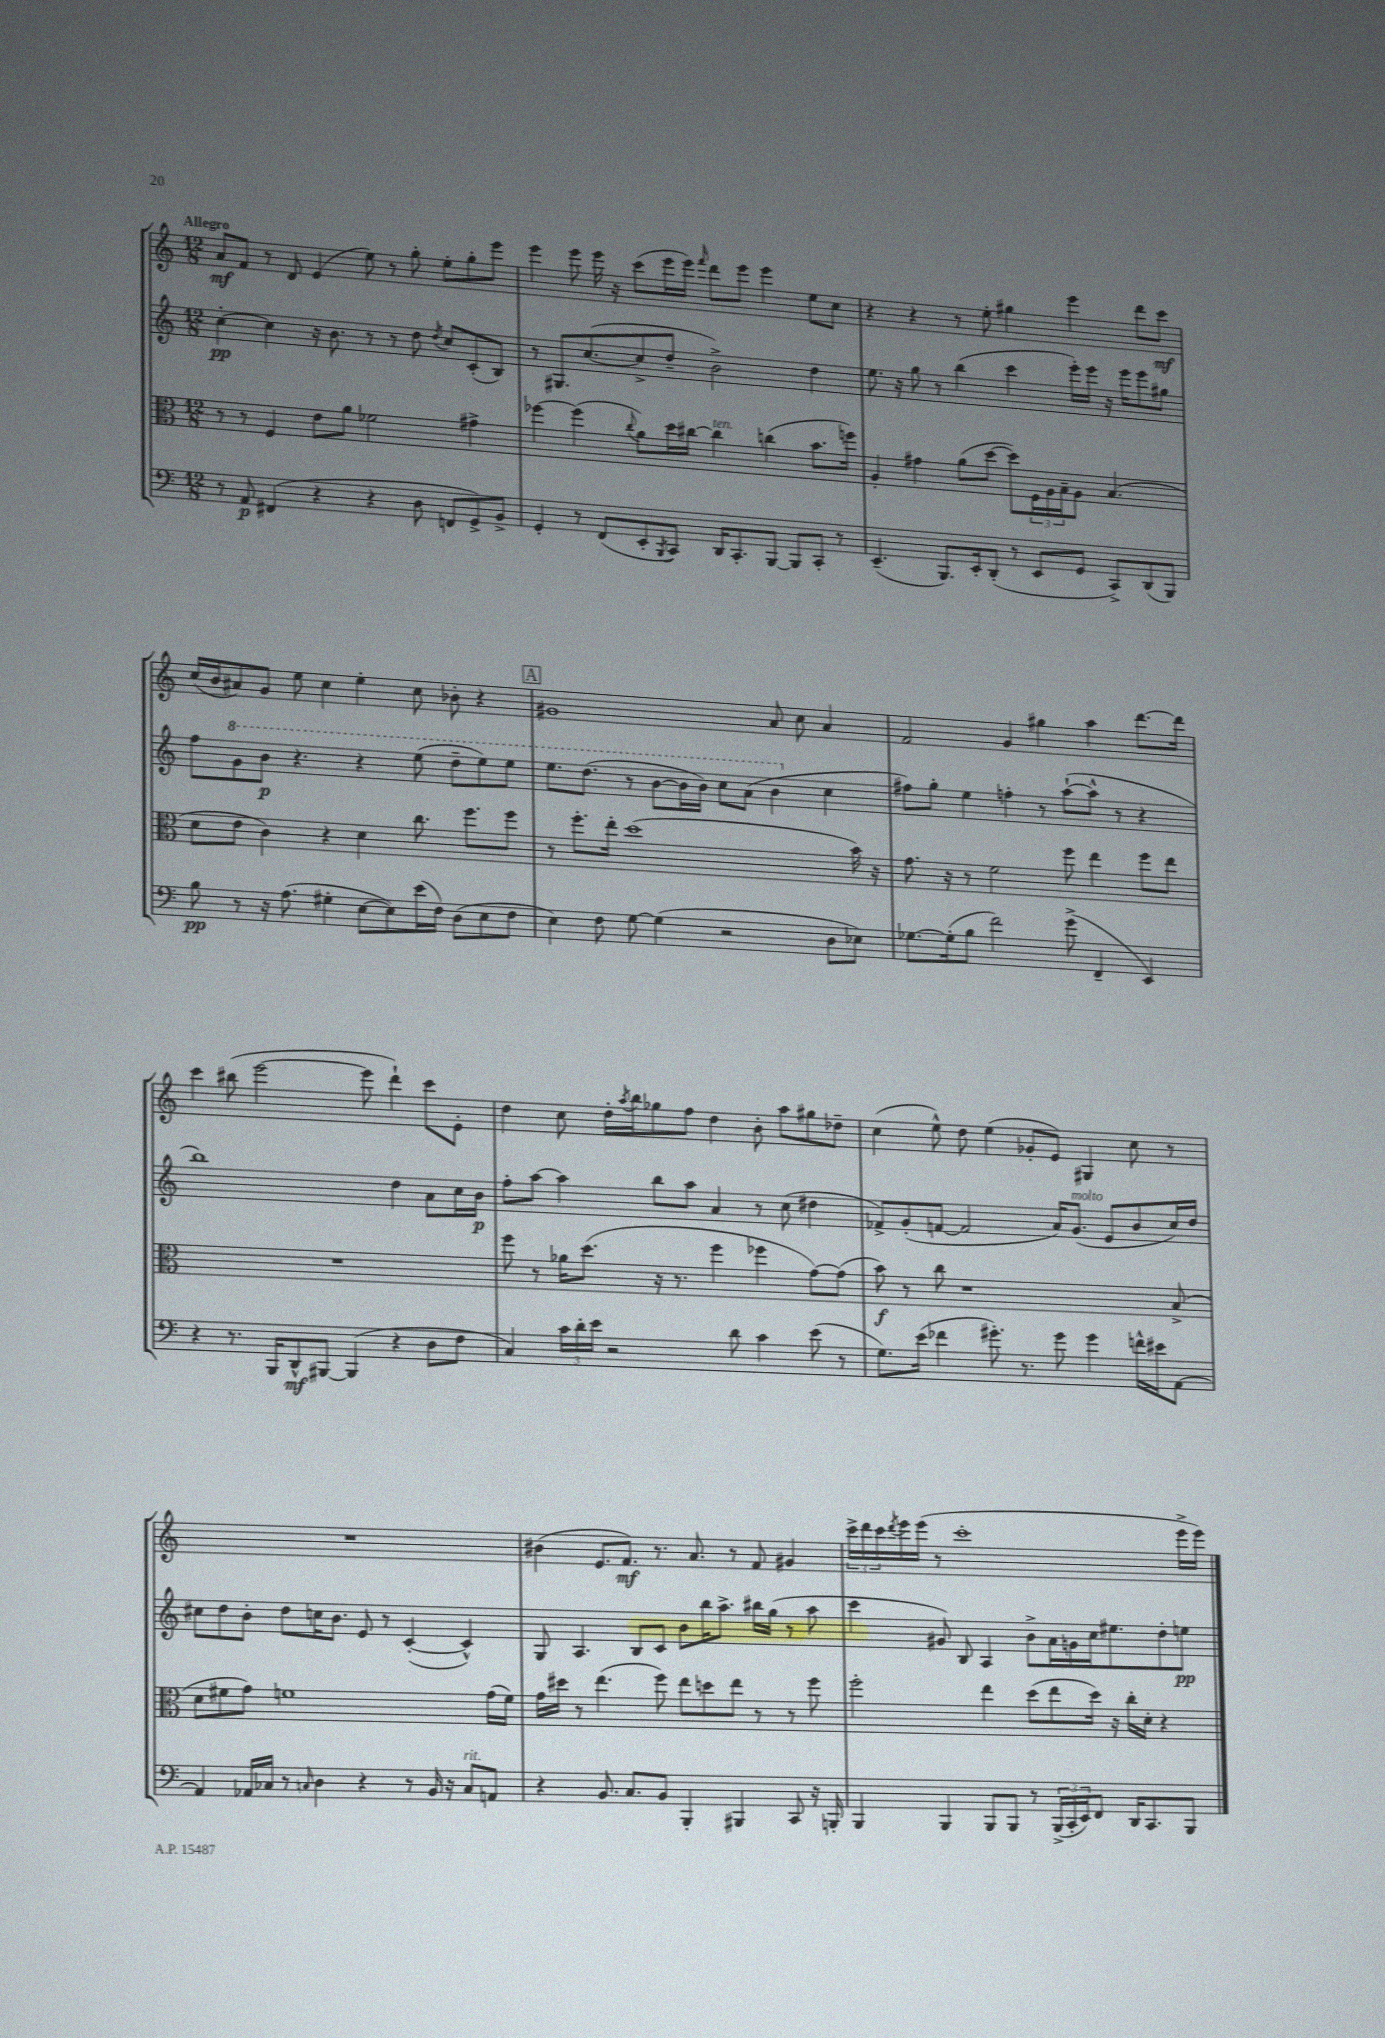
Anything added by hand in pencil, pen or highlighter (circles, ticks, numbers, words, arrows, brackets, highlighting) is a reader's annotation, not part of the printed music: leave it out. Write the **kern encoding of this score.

**kern	**dynam	**kern	**dynam	**kern	**dynam	**kern	**dynam
*part4	*part4	*part3	*part3	*part2	*part2	*part1	*part1
*staff4	*staff4	*staff3	*staff3	*staff2	*staff2	*staff1	*staff1
*clefF4	*	*clefC3	*	*clefG2	*	*clefG2	*
*k[]	*	*k[]	*	*k[]	*	*k[]	*
*M12/8	*	*M12/8	*	*M12/8	*	*M12/8	*
=1	=1	=1	=1	=1	=1	=1	=1
!	!	!	!	!	!	!LO:TX:a:B:t=Allegro	!
8r	.	8r	.	[4cc'\	pp	8a/L	mf
8AA/	p	8r	.	.	.	8f/J	.
(4FF#X/	.	4F/	.	4cc\]	.	8r	.
.	.	.	.	.	.	8d/	.
4r	.	8e\L	.	16r	.	(4e/	.
.	.	.	.	8.b\	.	.	.
.	.	8a\J	.	.	.	.	.
4r	.	2f-X\	.	8r	.	8ee\)	.
.	.	.	.	8r	.	8r	.
8D\	.	.	.	8dd\	.	8gg'\	.
.	.	.	.	8qdd/	.	.	.
8FFn/L	.	.	.	8cc/L	.	8ee'\L	.
8GG^/)	.	4g#X^\	.	(8c'/	.	8gg'\	.
8BB^/J	.	.	.	8B/J)	.	8eee\J	.
=2	=2	=2	=2	=2	=2	=2	=2
4GG'/	.	[4ff-X\	.	8r	.	4eee\	.
.	.	.	.	8.G#X/L	.	.	.
8r	.	(4ff-\]	.	.	.	8eee\	.
.	.	.	.	([8.cc/	.	.	.
(8FF/L	.	.	.	.	.	16eee\	.
.	.	.	.	.	.	16r	.
.	.	8qqcc/	.	.	.	.	.
8EE'/	.	8a\L)	.	8cc^/]	.	(8ccc\L	.
8qBBB/	.	.	.	.	.	.	.
8CC/J)	.	16dd\L	.	8dd~/J	.	16eee\L	.
.	.	[16cc#X\JJ	.	.	.	16eee\JJ)	.
.	.	.	.	.	.	16qqfff/	.
!	!	!LO:TX:a:i:t=ten.	!	!	!	!	!
16DD/KL	.	4cc#\]	.	2b^\)	.	8ddd\L	.
8.CC'/	.	.	.	.	.	.	.
.	.	.	.	.	.	8eee\J	.
[8BBB/J	.	(4ccn\	.	.	.	4eee\	.
8BBB/L]	.	.	.	.	.	.	.
8CC'/J	.	8.b\L	.	4dd\	.	8ee\L	.
8r	.	.	.	.	.	8cc\J	.
.	.	16ffn\Jk)	.	.	.	.	.
=3	=3	=3	=3	=3	=3	=3	=3
(4.EE~/	.	4A'/	.	8.ee\	.	4r	.
.	.	.	.	16r	.	.	.
.	.	4g#X\	.	8gg\	.	4r	.
8.BBB/L)	.	.	.	8r	.	.	.
.	.	(8a\L	.	(4bb\	.	8r	.
16EE'/k	.	.	.	.	.	.	.
(8DD'/J	.	[8dd\J	.	.	.	8ee'\	.
8r	.	8dd\L])	.	4ccc\	.	4gg#X\	.
8EE/L	.	24F\L	.	.	.	.	.
.	.	24A\	.	.	.	.	.
.	.	24B~\J	.	.	.	.	.
8GG/J	.	8A\J	.	16eee'\LL)	.	4eee\	.
.	.	.	.	16eee\JJ	.	.	.
8CC^/L)	.	(4.B/	.	16r	.	.	.
.	.	.	.	16eee\KL	.	.	.
(8DD/	.	.	.	8eee\	.	8ddd\L	.
8BBB/J)	.	.	.	8gg#X\J	.	8ccc\J	mf
!!LO:LB:g=z
=4	=4	=4	=4	=4	=4	=4	=4
8B\	pp	8d\L	.	8ff\L	.	(16cc/LL	.
.	.	.	.	.	.	16b/J	.
*	*	*	*	*8va	*	*	*
8r	.	8e\J	.	8gg\	.	8a#X/)	.
16r	.	4c\)	.	8bb\J	p	8g/J	.
(8.A\	.	.	.	.	.	.	.
.	.	.	.	4.r	.	8ee\	.
4G#X'\	.	4r	.	.	.	4cc\	.
[8E\L	.	4d\	.	4r	.	4ee'\	.
8E\])	.	.	.	.	.	.	.
(16e\L	.	8.cc\	.	(8eee\	.	8cc\	.
16F\JJ)	.	.	.	.	.	.	.
(8D\L	.	.	.	8ddd~\L	.	8b-X'\	.
.	.	8.ff\L	.	.	.	.	.
8E\	.	.	.	8eee\)	.	4r	.
8F\J	.	8ff\J	.	8eee\J	.	.	.
!!LO:REH:place=s1:t=A
=5	=5	=5	=5	=5	=5	=5	=5
4E\)	.	8r	.	8.eee\L	.	1g#X	.
.	.	8.ff'\L	.	.	.	.	.
.	.	.	.	(8.ddd\J	.	.	.
8F\	.	.	.	.	.	.	.
.	.	16ee'\Jk	.	.	.	.	.
[8G\	.	(1dd	.	8r	.	.	.
(4G\]	.	.	.	[8bb\L	.	.	.
.	.	.	.	16bb\L]	.	.	.
.	.	.	.	16bb\JJ)	.	.	.
2r	.	.	.	8ccc\L	.	.	.
.	.	.	.	(8aa\J	.	.	.
.	.	.	.	4bb\	.	8a/	.
.	.	.	.	.	.	8cc\	.
*	*	*	*	*X8va	*	*	*
8D\L	.	.	.	4cc\	.	4a/	.
8E-X\J)	.	16b\)	.	.	.	.	.
.	.	16r	.	.	.	.	.
=6	=6	=6	=6	=6	=6	=6	=6
[8.G-X\L	.	8.g\	.	8ff#X\L)	.	2f/	.
.	.	.	.	8gg'\J	.	.	.
(16G-'\k]	.	16r	.	.	.	.	.
8B\J	.	8r	.	4ee\	.	.	.
2f\)	.	2f\	.	.	.	.	.
.	.	.	.	4ffn'\	.	4g/	.
.	.	.	.	8r	.	4gg#X\	.
(8g^\	.	8ff\	.	([8aa`\L	.	.	.
4FF~/	.	4ee\	.	8aa^^\J]	.	4aa\	.
.	.	.	.	8r	.	.	.
4EE/)	.	8ff\L	.	4r	.	[8.ddd\L	.
.	.	8ee\J	.	.	.	.	.
.	.	.	.	.	.	16ddd\Jk]	.
!!LO:LB:g=z
=7	=7	=7	=7	=7	=7	=7	=7
4r	.	1.r	.	1bb)	.	4ccc\	.
8.r	.	.	.	.	.	(8bb#X\	.
.	.	.	.	.	.	[2eee\	.
16BBB/KL	.	.	.	.	.	.	.
8DD^^/	mf	.	.	.	.	.	.
[8BBB#X/J	.	.	.	.	.	.	.
(4BBB#/]	.	.	.	.	.	.	.
.	.	.	.	.	.	8eee\]	.
4r	.	.	.	4dd\	.	4ddd`\)	.
8D\L	.	.	.	8a\L	.	8ccc\L	.
8F\J	.	.	.	16cc\L	.	8e'\J	.
.	.	.	.	16b\JJ	p	.	.
=8	=8	=8	=8	=8	=8	=8	=8
4C/)	.	8ff\	.	8ff'\L	.	4dd\	.
.	.	8r	.	[8aa\J	.	.	.
24c\LL	.	16a-X\KL	.	4aa\]	.	8cc\	.
24d'\	.	.	.	.	.	.	.
.	.	(8.dd\J	.	.	.	.	.
24e\JJ	.	.	.	.	.	.	.
2r	.	.	.	.	.	16dd'\LL	.
.	.	.	.	.	.	8qaa/	.
.	.	.	.	.	.	16bb\J	.
.	.	16r	.	8bb\L	.	8gg-X\	.
.	.	8.r	.	.	.	.	.
.	.	.	.	8aa\J	.	8ff\J	.
.	.	4ff\	.	4a/	.	4dd\	.
8d\	.	.	.	.	.	.	.
4c\	.	4ff-X\	.	8r	.	8b'\	.
.	.	.	.	(8cc\	.	8aa\L	.
(8e\	.	[8g\L)	.	4dd#X\	.	8gg#X\	.
8r	.	(8g\J]	.	.	.	8dd-X~\J	.
=9	=9	=9	=9	=9	=9	=9	=9
8.G\L)	.	8b\)	f	8f-X^/L)	.	(4cc\	.
.	.	8r	.	(8g'/	.	.	.
(16e\Jk	.	.	.	.	.	.	.
4f-X\	.	8cc\	.	[8fn/J	.	8ee^^\)	.
.	.	1r	.	2f/]	.	8dd\	.
8.g#X'\)	.	.	.	.	.	(4ee\	.
8.r	.	.	.	.	.	.	.
.	.	.	.	.	.	8g-X'/L	.
8g#\	.	.	.	16a/KL)	.	8e/J)	.
!	!	!	!	!LO:TX:a:i:t=molto	!	!	!
.	.	.	.	(8.g/J	.	.	.
4g#\	.	.	.	.	.	4G#X/	.
.	.	.	.	8e/L	.	.	.
16fn^^\LL	.	.	.	8b/	.	8cc\	.
16e#X\J	.	.	.	.	.	.	.
[8AA\J	.	(8B^/	.	16cc/L)	.	8r	.
.	.	.	.	16dd/JJ	.	.	.
!!LO:LB:g=z
=10	=10	=10	=10	=10	=10	=10	=10
4AA/]	.	8d\L	.	8cc#X\L	.	1.r	.
.	.	8f#X\	.	8dd\	.	.	.
16AA-X/LL	.	8g\J)	.	8b'\J	.	.	.
16C-X/JJ	.	.	.	.	.	.	.
8r	.	1fn	.	8dd\L	.	.	.
16qqCn/	.	.	.	.	.	.	.
4D\	.	.	.	16ccn\K	.	.	.
.	.	.	.	8.b\J	.	.	.
4r	.	.	.	8e/	.	.	.
.	.	.	.	8r	.	.	.
8r	.	.	.	([4c'/	.	.	.
16BB/	.	.	.	.	.	.	.
16r	.	.	.	.	.	.	.
!LO:TX:a:i:t=rit.	!	!	!	!	!	!	!
8C/L	.	.	.	4c^^/])	.	.	.
8AAn/J	.	(16g\LL	.	.	.	.	.
.	.	16f\JJ)	.	.	.	.	.
=11	=11	=11	=11	=11	=11	=11	=11
4r	.	16g\LL	.	8G/	.	(4b#X\	.
.	.	16dd#X\JJ	.	.	.	.	.
.	.	8r	.	4.A/	.	.	.
8.BB/	.	(4.ee\	.	.	.	8.e/L	.
8.C/L	.	.	.	.	.	8.f/J)	mf
.	.	.	.	8B/L	.	.	.
8BB/J	.	8ff\)	.	8c/J	.	8.r	.
4BBB'/	.	8ee\L	.	8b\L	.	.	.
.	.	.	.	.	.	8.a/	.
.	.	8ddn\	.	16bb\K	.	.	.
.	.	.	.	8.aa^\J	.	.	.
4BBB#X/	.	8ee\J	.	.	.	8r	.
.	.	8r	.	16bb#X\LL	.	8f/	.
.	.	.	.	(16gg\JJ	.	.	.
8CC/	.	8r	.	8r	.	4g#X/	.
16r	.	8ff\	.	8aa\	.	.	.
16BBBn'/	.	.	.	.	.	.	.
=12	=12	=12	=12	=12	=12	=12	=12
4BBB/	.	2ff'\	.	4ccc\	.	24ccc^\LL	.
.	.	.	.	.	.	24ddd\	.
.	.	.	.	.	.	24ccc\	.
.	.	.	.	.	.	8qddd/	.
.	.	.	.	.	.	16eee\	.
.	.	.	.	.	.	(16eee\JJ	.
4BBB/	.	.	.	8g#X/)	.	8r	.
.	.	.	.	8B/	.	1ccc'	.
8BBB/L	.	4ee\	.	4A/	.	.	.
8BBB/J	.	.	.	.	.	.	.
8r	.	(8dd\L	.	8b^\L	.	.	.
(24BBB^/LL	.	8ee\	.	16a\L	.	.	.
24CC'/	.	.	.	.	.	.	.
.	.	.	.	16gn\	.	.	.
24EE/J)	.	.	.	.	.	.	.
8FF/J	.	16dd\Jk)	.	16cc\J	.	.	.
.	.	16r	.	8.ee#X\	.	.	.
16DD/KL	.	16cc'\LL	.	.	.	.	.
8.CC/	.	16d'\JJ	.	.	.	.	.
.	.	4r	.	8dd'\	.	.	.
8BBB/J	.	.	.	8een\J	pp	16eee^\LL	.
.	.	.	.	.	.	16eee\JJ)	.
==	==	==	==	==	==	==	==
*-	*-	*-	*-	*-	*-	*-	*-
